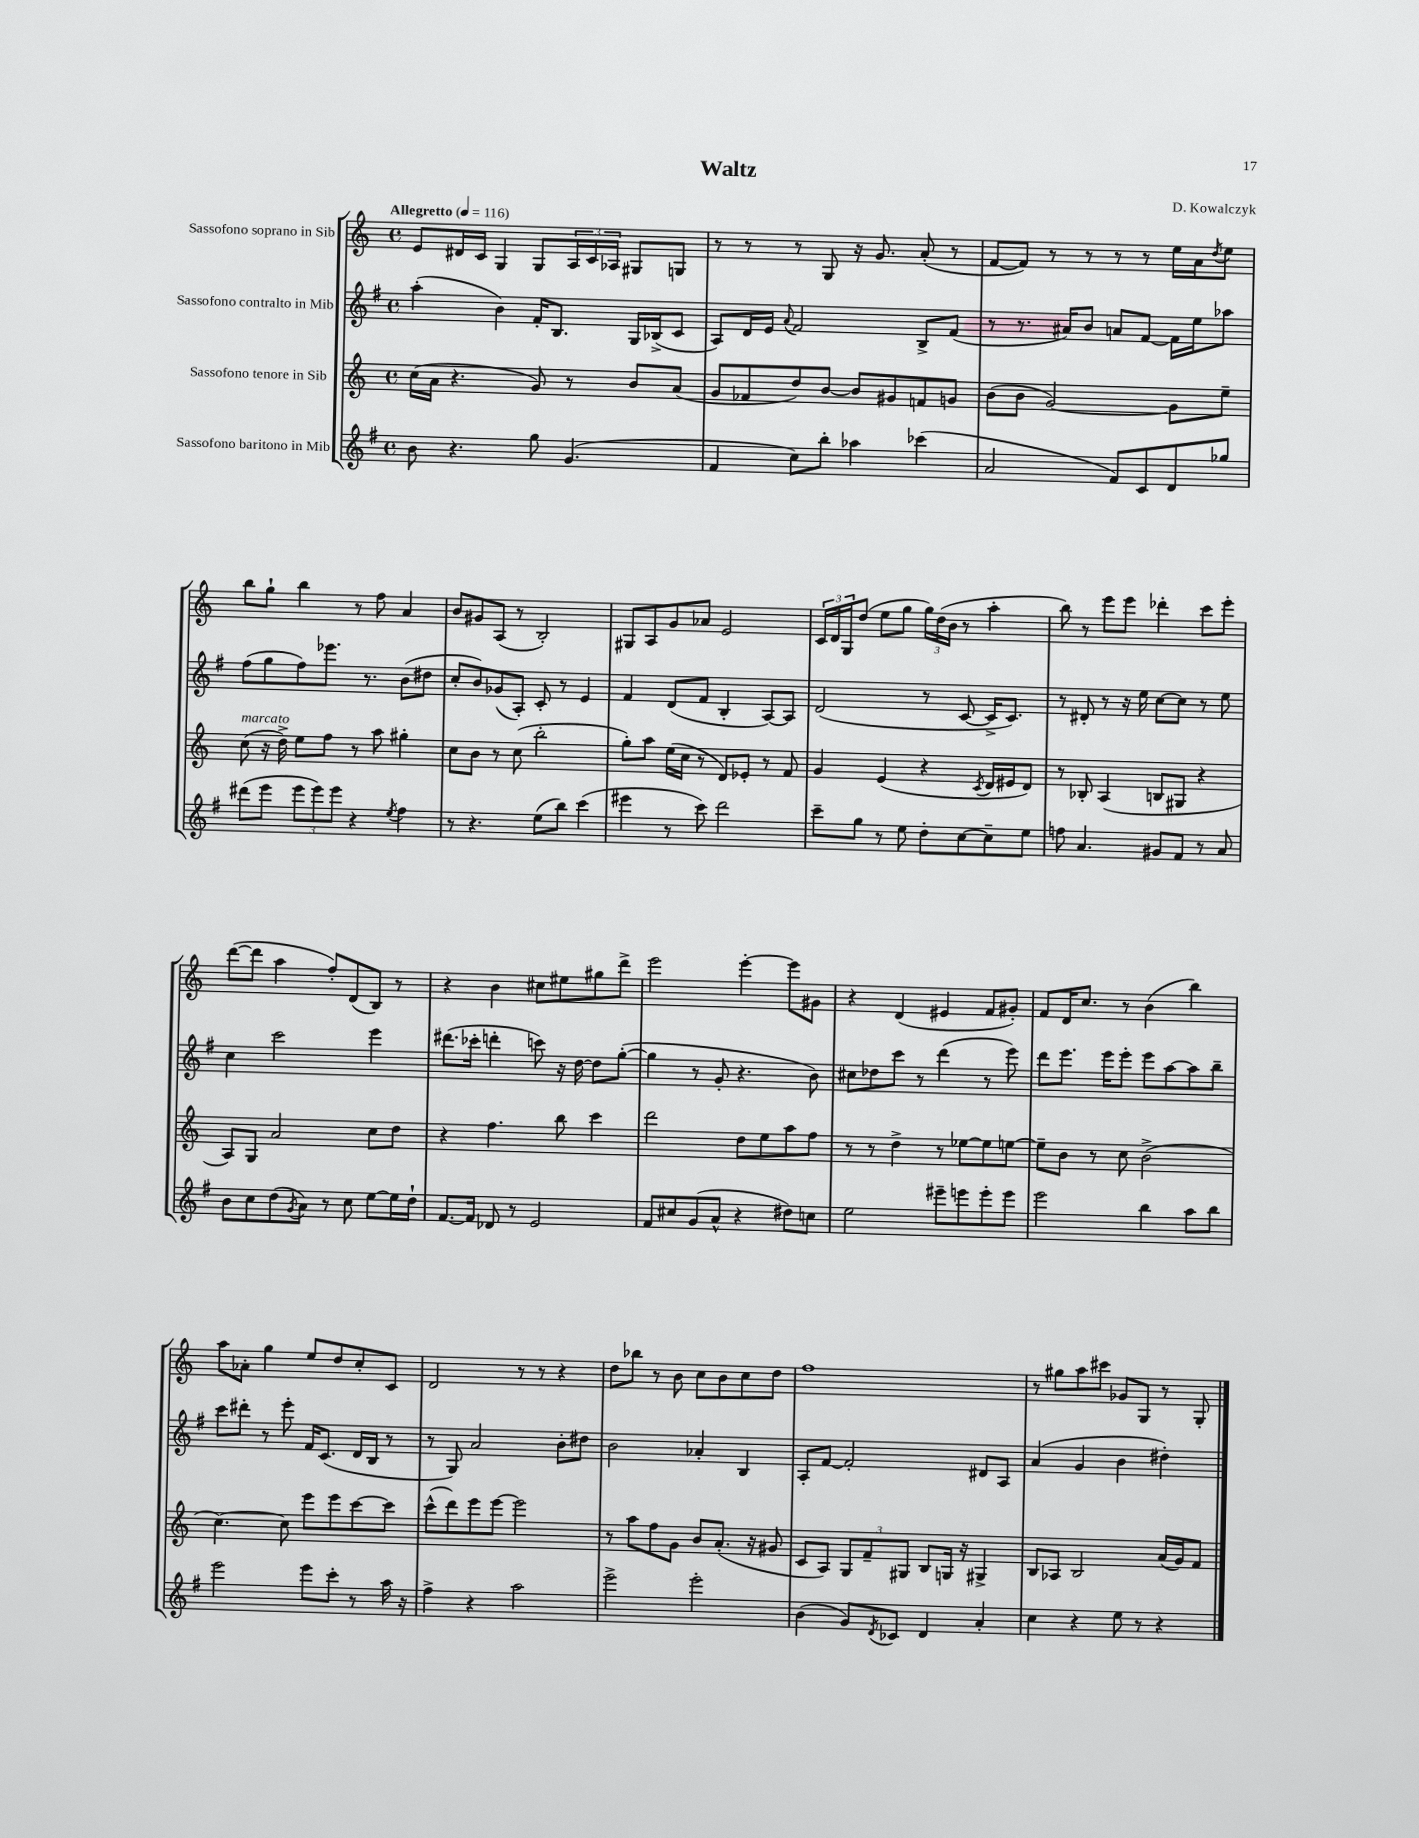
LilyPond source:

\header { title = "Waltz" composer = "D. Kowalczyk" }
<<
\new StaffGroup <<
\new Staff = "s0" \with { instrumentName = "Sassofono soprano in Sib" } {
    \clef treble \key c \major \defaultTimeSignature \time 4/4 \tempo "Allegretto" 4 = 116
    e'8 dis'16 c'16 g4 g8 \tuplet 3/2 { a16 c'16 aes16 } gis8 g8 |
    r8 r8 r8 g8 r16 g'8. a'8-.( r8 |
    f'8~ f'8) r8 r8 r8 r8 e''16 a'16 \acciaccatura { d''8 } e''8 |
    b''8 g''8-! b''4 r8 f''8 a'4 |
    b'8 gis'8 a8( r8 b2-.) |
    gis8 a8 g'8 aes'8 e'2 |
    \tuplet 3/2 { c'16 d'16 g16 } d''8( e''8 g''8 \tuplet 3/2 { g''16) d''16( b'16 } r8 a''4-. |
    b''8) r8 e'''8 e'''8 des'''4-. c'''8 e'''8-. |
    d'''8~( d'''8 a''4 f''8-.) d'8( b8) r8 |
    r4 b'4 cis''8 eis''8 gis''8 d'''8-> |
    e'''2 e'''4~-. e'''8 gis'8 |
    r4 d'4( eis'4 f'8 gis'8-.) |
    f'8 d'16 c''8. r8 b'4( b''4) |
    a''8 aes'8-. g''4 e''8 d''8 c''8-. c'8 |
    d'2 r8 r8 r4 |
    d''8 bes''8 r8 b'8 c''8 b'8 c''8 d''8 |
    f''1 |
    r8 gis''8 a''8 cis'''8 ges'8 g8 r8 g8-. \bar "|." |
}
\new Staff = "s1" \with { instrumentName = "Sassofono contralto in Mib" } {
    \clef treble \key g \major \defaultTimeSignature \time 4/4
    a''4-.( b'4) fis'16-. b8. g16 bes16->( c'8 |
    a8) d'16 e'16 \appoggiatura { a'8 } fis'2 b8-> fis'8( |
    r8 r8. ais'16) b'8 a'8 fis'8~ fis'16 e''16 aes''8 |
    fis''8( g''8 fis''8) ees'''8. r8. b'8( dis''8 |
    c''8-. b'8) ges'8( a8-.) c'8-. r8 e'4 |
    fis'4 d'8( fis'8 b4-. a8~) a8 |
    d'2( r8 c'8~ c'16-> c'8.) |
    r8 dis'8-. r8 r16 e''16 c''8~ c''8 r8 e''8 |
    c''4 c'''2 e'''4 |
    dis'''8.( ces'''16-. d'''4-. c'''8) r16 d''16~ d''8 g''8~-.( |
    g''4 r8 g'8-. r4. b'8) |
    cis''8 des''8 c'''8 r8 d'''4( r8 e'''8) |
    d'''8 e'''8. e'''16 e'''8-. e'''8 a''8~ a''8 b''8-- |
    c'''8 dis'''8-. r8 e'''8-. fis'16 c'8.( d'16 b16 r8 |
    r8 g8) a'2 b'8-. dis''8 |
    b'2 aes'4-. b4 |
    a8-. fis'8~ fis'2-. dis'8 a8 |
    a'4( g'4 b'4 dis''4-.) \bar "|." |
}
\new Staff = "s2" \with { instrumentName = "Sassofono tenore in Sib" } {
    \clef treble \key c \major \defaultTimeSignature \time 4/4
    c''16( a'16 r4. g'8) r8 b'8 a'8( |
    g'8 fes'8 d''8) b'8~ b'8 gis'8 f'8 g'8 |
    b'8( b'8 g'2~) g'8 e''8-- |
    c''8^\markup { \italic "marcato" }( r16 d''16->) e''8 f''8 r8 a''8 gis''4-. |
    c''8 b'8 r8 c''8( b''2-. |
    g''8-.) a''8 e''16( c''16 r8 d'8) ees'8-. r8 f'8 |
    g'4 e'4( r4 \acciaccatura { c'8 } d'16 eis'16 d'8) |
    r8 bes8-. a4( b8 gis8 r4 |
    a8) g8 a'2 c''8 d''8 |
    r4 f''4. b''8 c'''4 |
    d'''2 d''8 e''8 a''8 f''8 |
    r8 r8 d''4-> r8 ees''8~ ees''8 e''8~ |
    e''8-- b'8 r8 c''8 b'2->( |
    c''4.~) c''8 e'''8 e'''8 c'''8~ c'''8 |
    c'''8-^( d'''8) e'''8 e'''8~ e'''2 |
    r8 a''8 f''8 g'8 b'8 a'8.-.( r16 gis'8 |
    c'8 a8) \tuplet 3/2 { g8 f'8-- gis8 } b8 g16 r16 gis4-> |
    b8 aes8 b2 a'16( g'16) f'8 \bar "|." |
}
\new Staff = "s3" \with { instrumentName = "Sassofono baritono in Mib" } {
    \clef treble \key g \major \defaultTimeSignature \time 4/4
    b'8 r4. g''8 g'4.( |
    fis'4 c''8) b''8-. aes''4 ces'''4( |
    a'2 fis'8) c'8 d'8 ges''8 |
    dis'''8( e'''8 \tuplet 3/2 { e'''8 e'''8) e'''8 } r4 \acciaccatura { e''8 } fis''4 |
    r8 r4. e''8( b''8) c'''4( |
    eis'''4 r8 c'''8) d'''2 |
    c'''8-- g''8 r8 e''8 d''8-. c''8~ c''8-- e''8 |
    f''8 a'4. gis'8 fis'8 r8 a'8 |
    b'8 c''8 d''8( \acciaccatura { g'8 } a'8) r8 c''8 e''8~ e''16 d''16-! |
    fis'8.~ fis'16 des'8 r8 e'2 |
    fis'8 cis''8 g'8( a'8-^ r4 dis''8) c''8 |
    e''2 eis'''8-- e'''8 e'''8-. e'''8 |
    e'''2 b''4 a''8 b''8 |
    e'''2 e'''8 c'''8-. r8 a''16 r16 |
    fis''4-> r4 a''2 |
    e'''2-> e'''2-. |
    b'4( g'8) \acciaccatura { d'8 } ces'8 d'4 a'4-. |
    c''4 r4 e''8 r8 r4 \bar "|." |
}
>>
>>
\layout { \context { \Score \remove "Bar_number_engraver" } }
